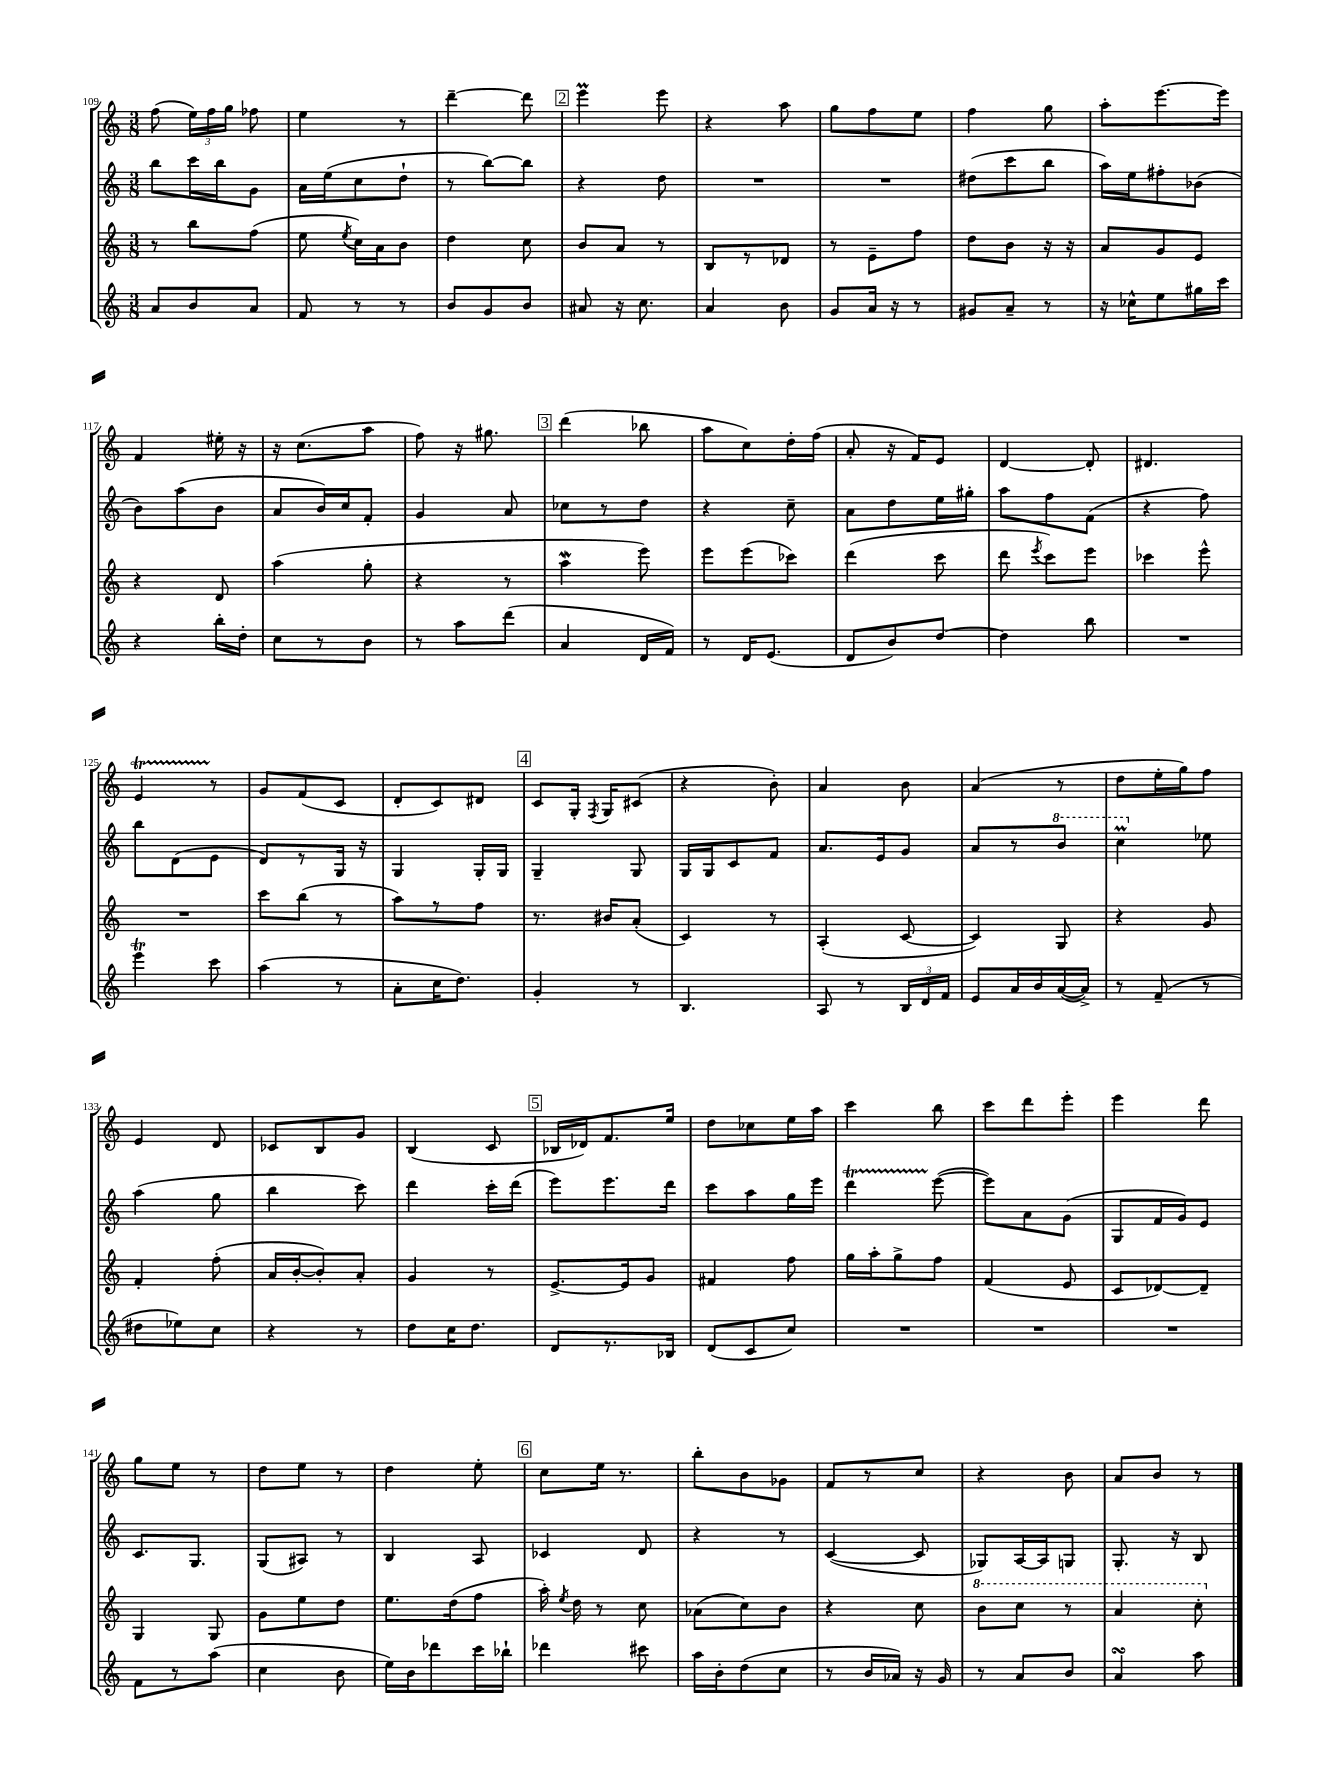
<<
\new StaffGroup <<
\new Staff = "s0" {
    \clef treble \key c \major \numericTimeSignature \time 3/8
    \autoBeamOff f''8( \tuplet 3/2 { e''16[) f''16 g''16] } fes''8 |
    e''4 r8 |
    d'''4~-- d'''8 |
    \mark \markup { \box "2" } e'''4\prall e'''8 |
    r4 a''8 |
    g''8[ f''8 e''8] |
    f''4 g''8 |
    a''8[-. e'''8.~ e'''16] |
    f'4 eis''16-. r16 |
    r16 c''8.[( a''8] |
    f''8) r16 gis''8. |
    \mark \markup { \box "3" } d'''4( bes''8 |
    a''8[ c''8) d''16-. f''16]( |
    a'8-. r16 f'16[) e'8] |
    d'4~ d'8-. |
    dis'4. |
    e'4\startTrillSpan r8\stopTrillSpan |
    g'8[ f'8( c'8] |
    d'8[-. c'8) dis'8] |
    \mark \markup { \box "4" } c'8[ g16]-. \acciaccatura { f8 } g16[ cis'8]( |
    r4 b'8-.) |
    a'4 b'8 |
    a'4( r8 |
    d''8[ e''16-. g''16) f''8] |
    e'4 d'8 |
    ces'8[ b8 g'8] |
    b4( c'8 |
    \mark \markup { \box "5" } bes16[ des'16) f'8. e''16] |
    d''8[ ces''8 e''16 a''16] |
    c'''4 b''8 |
    c'''8[ d'''8 e'''8]-. |
    e'''4 d'''8 |
    g''8[ e''8] r8 |
    d''8[ e''8] r8 |
    d''4 e''8-. |
    \mark \markup { \box "6" } c''8[ e''16] r8. |
    b''8[-. b'8 ges'8] |
    f'8[ r8 c''8] |
    r4 b'8 |
    a'8[ b'8] r8 \bar "|." |
}
\new Staff = "s1" {
    \clef treble \key c \major \numericTimeSignature \time 3/8
    \autoBeamOff b''8[ c'''16 b''16 g'8] |
    a'16[ e''16( c''8 d''8]-! |
    r8 b''8[~) b''8] |
    \mark \markup { \box "2" } r4 d''8 |
    R4. |
    R4. |
    dis''8[( c'''8 b''8] |
    a''16[) e''16 fis''8-. bes'8]( |
    b'8[) a''8( b'8] |
    a'8[ b'16) c''16 f'8]-. |
    g'4 a'8 |
    \mark \markup { \box "3" } ces''8[ r8 d''8] |
    r4 c''8-- |
    a'8[ d''8 e''16 gis''16]-. |
    a''8[ f''8 f'8]( |
    r4 f''8) |
    b''8[ d'8( e'8] |
    d'8[) r8 g16] r16 |
    g4 g16[-. g16] |
    \mark \markup { \box "4" } g4-- g8 |
    g16[ g16 c'8 f'8] |
    a'8.[ e'16 g'8] |
    a'8[ r8 \ottava #1 b''8] |
    c'''4\prall \ottava #0 ees''8 |
    a''4( g''8 |
    b''4 c'''8) |
    d'''4 c'''16[-. d'''16]( |
    \mark \markup { \box "5" } e'''8[) e'''8. d'''16] |
    c'''8[ a''8 g''16 e'''16] |
    d'''4\startTrillSpan e'''8~\stopTrillSpan( |
    e'''8[) a'8 g'8]( |
    g8[ f'16 g'16) e'8] |
    c'8.[ g8.] |
    g8[( ais8]) r8 |
    b4 a8 |
    \mark \markup { \box "6" } ces'4 d'8 |
    r4 r8 |
    c'4~( c'8 |
    ges8[) a16~ a16 g8] |
    g8.-. r16 b8 \bar "|." |
}
\new Staff = "s2" {
    \clef treble \key c \major \numericTimeSignature \time 3/8
    \autoBeamOff r8 b''8[ f''8]( |
    e''8 \acciaccatura { e''8 } c''16[) a'16 b'8] |
    d''4 c''8 |
    \mark \markup { \box "2" } b'8[ a'8] r8 |
    b8[ r8 des'8] |
    r8 e'8[-- f''8] |
    d''8[ b'8] r16 r16 |
    a'8[ g'8 e'8] |
    r4 d'8 |
    a''4( g''8-. |
    r4 r8 |
    \mark \markup { \box "3" } a''4\mordent e'''8) |
    e'''8[ e'''8( ces'''8]) |
    d'''4( c'''8 |
    d'''8 \acciaccatura { e'''8 } c'''8[) e'''8] |
    ces'''4 e'''8-^ |
    R4. |
    c'''8[ b''8]( r8 |
    a''8[) r8 f''8] |
    \mark \markup { \box "4" } r8. bis'16[ a'8]-.( |
    c'4) r8 |
    a4-.( c'8~ |
    c'4) g8 |
    r4 g'8 |
    f'4-. f''8-.( |
    a'16[ b'16~-. b'8-.) a'8]-. |
    g'4 r8 |
    \mark \markup { \box "5" } e'8.[~-> e'16 g'8] |
    fis'4 f''8 |
    g''16[ a''16-. g''8-> f''8] |
    f'4( e'8 |
    c'8[ des'8~) des'8]-- |
    g4 g8 |
    g'8[ e''8 d''8] |
    e''8.[ d''16( f''8] |
    \mark \markup { \box "6" } a''16-.) \acciaccatura { e''8 } d''16 r8 c''8 |
    aes'8[( c''8) b'8] |
    r4 c''8 |
    \ottava #1 b''8[ c'''8] r8 |
    a''4 c'''8-. \ottava #0 \bar "|." |
}
\new Staff = "s3" {
    \clef treble \key c \major \numericTimeSignature \time 3/8
    \autoBeamOff a'8[ b'8 a'8] |
    f'8 r8 r8 |
    b'8[ g'8 b'8] |
    \mark \markup { \box "2" } ais'8 r16 c''8. |
    a'4 b'8 |
    g'8[ a'16] r16 r8 |
    gis'8[ a'8]-- r8 |
    r16 ces''16[-^ e''8 gis''16 c'''16] |
    r4 b''16[-. d''16]-. |
    c''8[ r8 b'8] |
    r8 a''8[ d'''8]( |
    \mark \markup { \box "3" } a'4 d'16[ f'16]) |
    r8 d'16[ e'8.]( |
    d'8[ b'8) d''8]~ |
    d''4 b''8 |
    R4. |
    e'''4\trill c'''8 |
    a''4( r8 |
    a'8[-. c''16 d''8.]) |
    \mark \markup { \box "4" } g'4-. r8 |
    b4. |
    a8 r8 \tuplet 3/2 { b16[ d'16 f'16] } |
    e'8[ a'16 b'16 a'16~( a'16]->) |
    r8 f'8--( r8 |
    dis''8[ ees''8) c''8] |
    r4 r8 |
    d''8[ c''16 d''8.] |
    \mark \markup { \box "5" } d'8[ r8. bes16] |
    d'8[( c'8 c''8]) |
    R4. |
    R4. |
    R4. |
    f'8[ r8 a''8]( |
    c''4 b'8 |
    e''16[) b'16 des'''8 c'''16 bes''16]-! |
    \mark \markup { \box "6" } des'''4 cis'''8 |
    a''16[ b'16-. d''8( c''8] |
    r8 b'16[ aes'16]) r16 g'16 |
    r8 a'8[ b'8] |
    a'4\turn a''8 \bar "|." |
}
>>
>>
\layout { \context { \Score currentBarNumber = #109 } }
